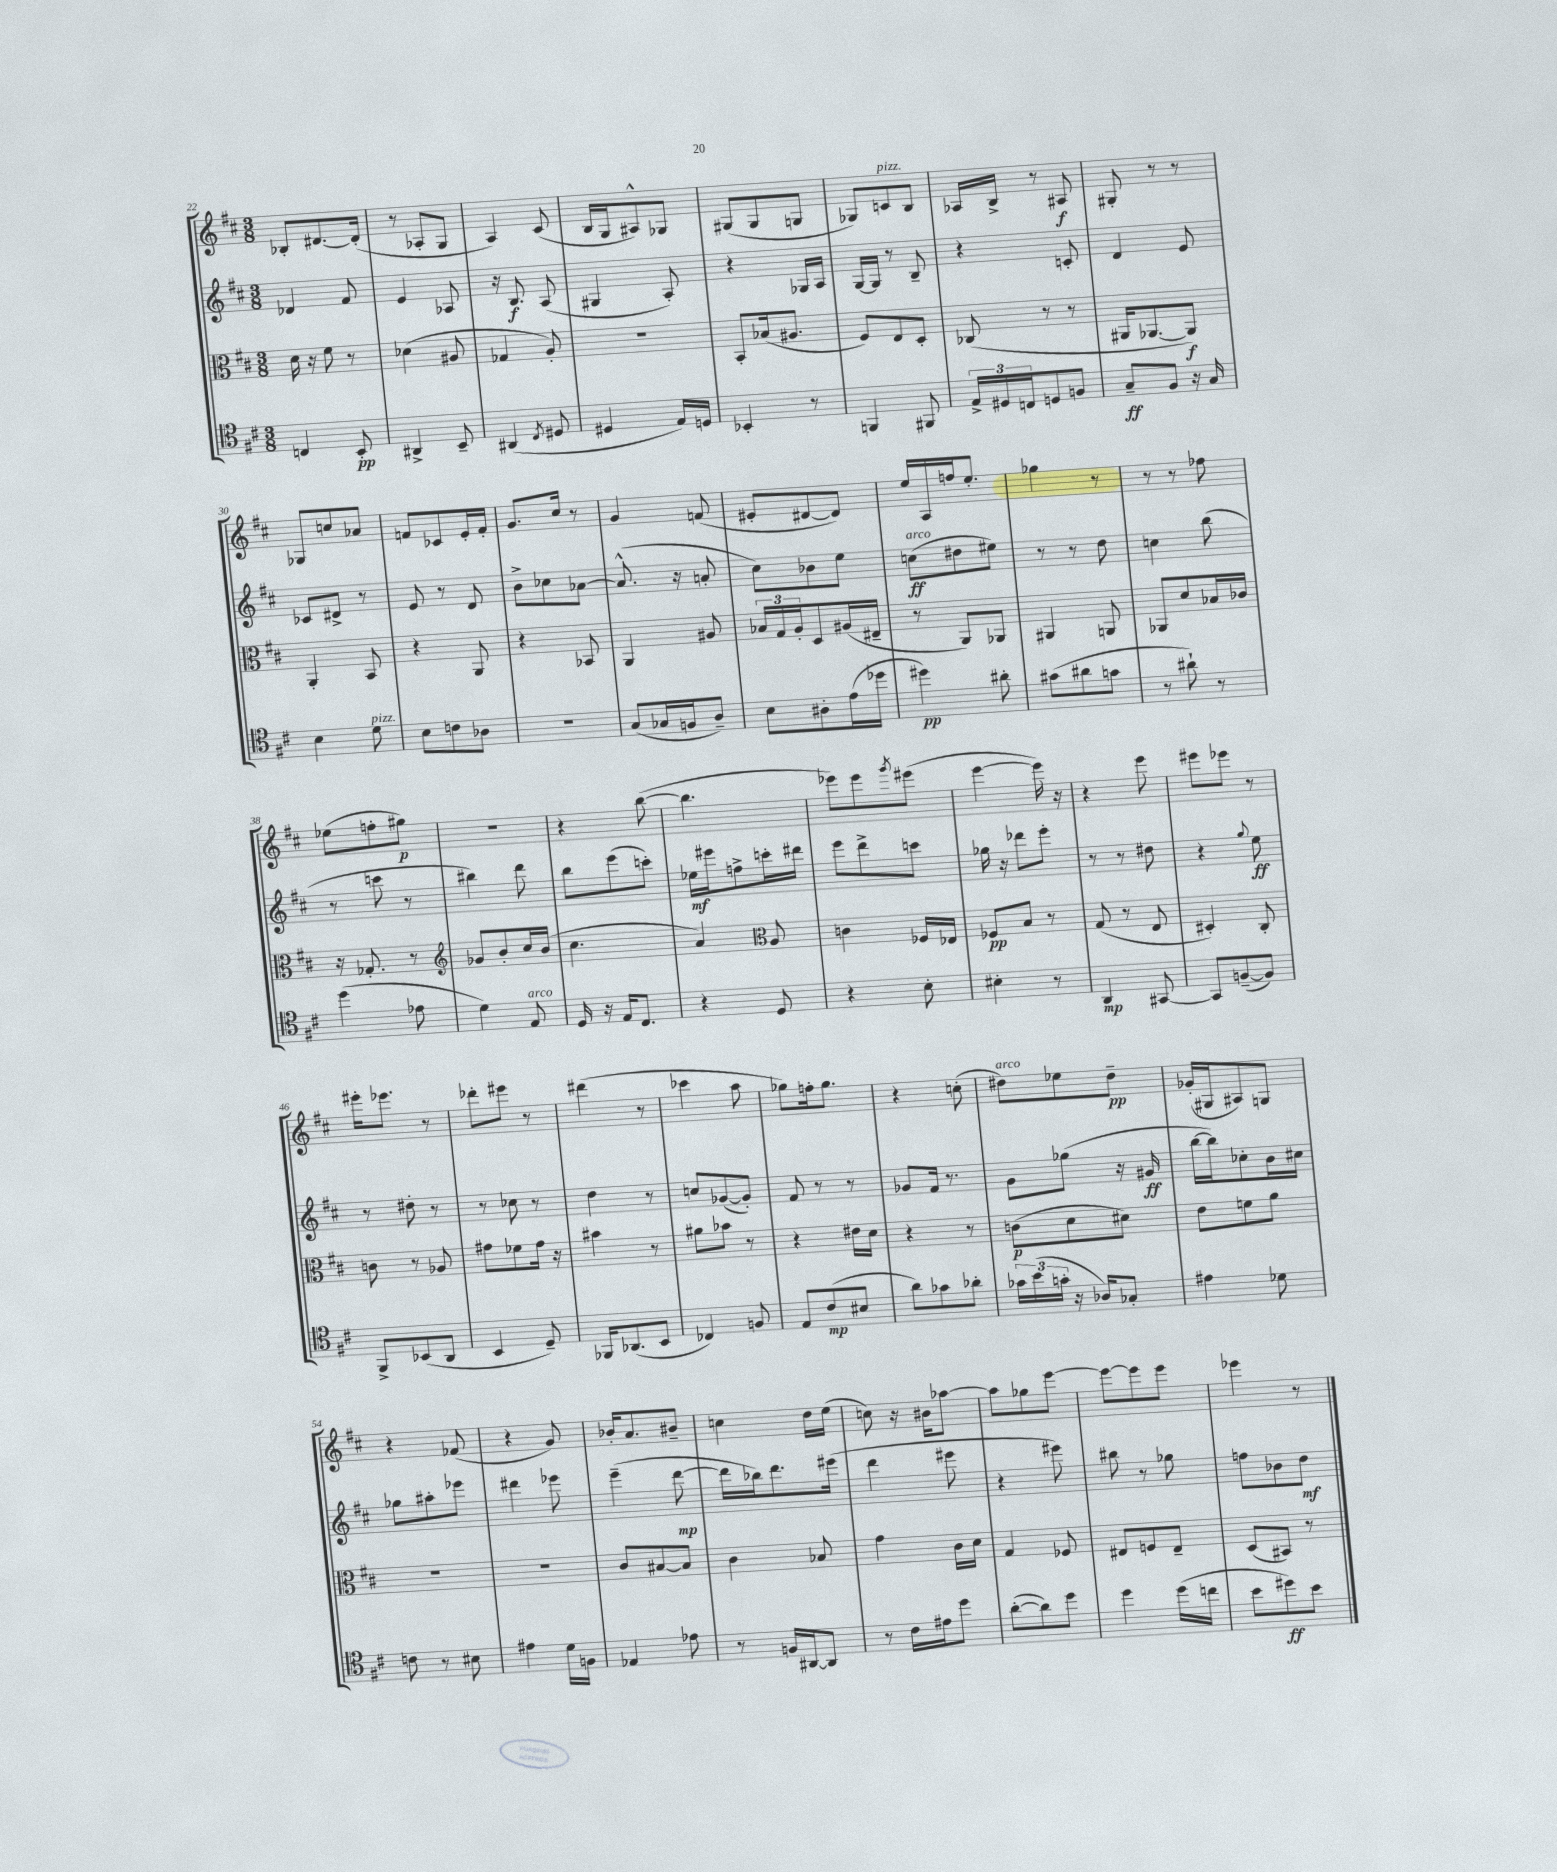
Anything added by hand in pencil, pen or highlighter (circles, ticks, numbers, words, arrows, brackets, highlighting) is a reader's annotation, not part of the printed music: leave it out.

**kern	**dynam	**kern	**dynam	**kern	**dynam	**kern	**dynam
*part4	*part4	*part3	*part3	*part2	*part2	*part1	*part1
*staff4	*staff4	*staff3	*staff3	*staff2	*staff2	*staff1	*staff1
*clefC4	*	*clefC3	*	*clefG2	*	*clefG2	*
*k[f#c#]	*	*k[f#c#]	*	*k[f#c#]	*	*k[f#c#]	*
*M3/8	*	*M3/8	*	*M3/8	*	*M3/8	*
=22	=22	=22	=22	=22	=22	=22	=22
4Cn/	.	16d\	.	4d-X/	.	8B-X'/L	.
.	.	16r	.	.	.	.	.
.	.	8f#\	.	.	.	[8.d#X/	.
8BB'/	pp	8r	.	8f#/	.	.	.
.	.	.	.	.	.	(16d#'/Jk]	.
=23	=23	=23	=23	=23	=23	=23	=23
4AA#X^/	.	(4d-X\	.	4e/	.	8r	.
.	.	.	.	.	.	8A-X'/L	.
8BB~/	.	8A#X/	.	8A-X/	.	8G/J	.
=24	=24	=24	=24	=24	=24	=24	=24
(4AA#X/	.	4G-X/	.	16r	.	4A/)	.
.	.	.	.	8.B/	f	.	.
8qC#/	.	.	.	.	.	.	.
8D#X/	.	8A'/)	.	(8A/	.	(8c#/	.
=25	=25	=25	=25	=25	=25	=25	=25
4D#X/	.	4.r	.	4G#X/	.	16B/LL	.
.	.	.	.	.	.	16G/J	.
.	.	.	.	.	.	8A#X^^/)	.
16E/LL)	.	.	.	8A'/)	.	8G-X/J	.
16Dn/JJ	.	.	.	.	.	.	.
=26	=26	=26	=26	=26	=26	=26	=26
4BB-X'/	.	8BB'/L	.	4r	.	(8G#X/L	.
.	.	(16B-X/k	.	.	.	8G#/	.
.	.	8.A#X/J	.	.	.	.	.
8r	.	.	.	16G-X/LL	.	8Gn/J	.
.	.	.	.	16A/JJ	.	.	.
=27	=27	=27	=27	=27	=27	=27	=27
4FFn/	.	8F#/L)	.	[16G/LL	.	8G-X/L)	.
.	.	.	.	16G/JJ]	.	.	.
!	!	!	!	!	!	!LO:TX:a:i:t=pizz.	!
.	.	8E/	.	8r	.	8cn/	.
8FF#X/	.	8D'/J	.	8B~/	.	8B/J	.
=28	=28	=28	=28	=28	=28	=28	=28
24E^/LL	.	(8C-X/	.	4r	.	16A-X/LL	.
24D#X/	.	.	.	.	.	.	.
.	.	.	.	.	.	16B^/JJ	.
24Cn/J	.	.	.	.	.	.	.
8Dn/	.	8r	.	.	.	8r	.
8Fn/J	.	8r	.	8cn'/	.	8A#X/	f
=29	=29	=29	=29	=29	=29	=29	=29
8G~/L	ff	16AA#X/KL	.	4d/	.	8G#X'/	.
.	.	[8.AA-X/	.	.	.	.	.
8F#/J	.	.	.	.	.	8r	.
16r	.	8AA-/J])	f	8e/	.	8r	.
16G/	.	.	.	.	.	.	.
!!LO:LB:g=z
=30	=30	=30	=30	=30	=30	=30	=30
4B\	.	4AA'/	.	8c-X/L	.	8G-X/L	.
.	.	.	.	8d#X^/J	.	8ccn/	.
!LO:TX:a:i:t=pizz.	!	!	!	!	!	!	!
8d\	.	8BB/	.	8r	.	8a-X/J	.
=31	=31	=31	=31	=31	=31	=31	=31
8B\L	.	4r	.	8e/	.	8fn/L	.
8cn\	.	.	.	8r	.	8c-X/	.
8A-X\J	.	8AA/	.	8d/	.	16e'/L	.
.	.	.	.	.	.	16f'/JJ	.
=32	=32	=32	=32	=32	=32	=32	=32
4.r	.	4r	.	8b^\L	.	8.g/L	.
.	.	.	.	8cc-X\	.	.	.
.	.	.	.	.	.	16cc#/Jk	.
.	.	8BB-X/	.	[8a-X\J	.	8r	.
=33	=33	=33	=33	=33	=33	=33	=33
(8G/L	.	4AA/	.	(8.a-^^/]	.	4g/	.
16G-X/L	.	.	.	.	.	.	.
16Fn/J	.	.	.	16r	.	.	.
8A~/J)	.	8A#X/	.	8an'/	.	(8fn/	.
=34	=34	=34	=34	=34	=34	=34	=34
8B\L	.	24B-X/LL	.	8cc#\L)	.	8e#X'/L	.
.	.	24G/	.	.	.	.	.
.	.	24A'/J	.	.	.	.	.
8A#X'\	.	8D/	.	8b-X\	.	[8d#X/	.
(16e\L	.	(16A#X/L	.	8ee\J	.	8d#/J])	.
16dd-X\JJ	.	16E#X~/JJ	.	.	.	.	.
=35	=35	=35	=35	=35	=35	=35	=35
!	!	!	!	!LO:TX:a:i:t=arco	!	!	!
4dd#X\)	pp	8r	.	(8ccn\L	ff	16ee/LL	.
.	.	.	.	.	.	16A/	.
.	.	8AA/L)	.	8dd#X\	.	16ffn/J	.
.	.	.	.	.	.	8.ee'/J	.
8a#X'\	.	8AA-X/J	.	8ee#X\J)	.	.	.
=36	=36	=36	=36	=36	=36	=36	=36
(8g#X\L	.	4AA#X/	.	8r	.	4gg-X\	.
8a#X\	.	.	.	8r	.	.	.
8gn\J	.	8AAn/	.	8dd\	.	8r	.
=37	=37	=37	=37	=37	=37	=37	=37
8r	.	8AA-X/L	.	4ccn\	.	8r	.
8a#X`\)	.	8d/	.	.	.	8r	.
8r	.	16B-X/L	.	(8bb\	.	8ff-X\	.
.	.	16c-X/JJ	.	.	.	.	.
!!LO:LB:g=z
=38	=38	=38	=38	=38	=38	=38	=38
(4dd\	.	16r	.	8r	.	(8ee-X\L	.
.	.	8.G-X'/	.	.	.	.	.
.	.	.	.	8cccn\	.	8ffn'\	.
8e-X\	.	8r	.	8r	.	8gg#X\J)	p
=39	=39	=39	=39	=39	=39	=39	=39
*	*	*clefG2	*	*	*	*	*
4d\)	.	8g-X/L	.	4bb#X\)	.	4.r	.
.	.	8b'/	.	.	.	.	.
!LO:TX:a:i:t=arco	!	!	!	!	!	!	!
8E/	.	16cc#/L	.	8ddd\	.	.	.
.	.	(16b/JJ	.	.	.	.	.
=40	=40	=40	=40	=40	=40	=40	=40
16D/	.	4.cc#\	.	8bb\L	.	4r	.
16r	.	.	.	.	.	.	.
16E/KL	.	.	.	(8eee\	.	.	.
8.C#/J	.	.	.	.	.	.	.
.	.	.	.	8cccn'\J)	.	([8bb\	.
=41	=41	=41	=41	=41	=41	=41	=41
4r	.	4a/)	.	16ee-X\LL	mf	4.bb\]	.
.	.	.	.	16eee#X\J	.	.	.
.	.	.	.	8ffn^\	.	.	.
*	*	*clefC3	*	*	*	*	*
8D/	.	8A/	.	16cccn'\L	.	.	.
.	.	.	.	16ddd#X\JJ	.	.	.
=42	=42	=42	=42	=42	=42	=42	=42
4r	.	4cn\	.	8eee\L	.	8eee-X\L)	.
.	.	.	.	8ddd^\	.	8eee-\	.
.	.	.	.	.	.	8qggg/	.
8B'\	.	16F-X/LL	.	8cccn\J	.	(8eee#X\J	.
.	.	16E-X/JJ	.	.	.	.	.
=43	=43	=43	=43	=43	=43	=43	=43
4B#X'\	.	8F-X/L	pp	16gg-X\	.	[4eee\	.
.	.	.	.	16r	.	.	.
.	.	8B/J	.	8ddd-X\L	.	.	.
8r	.	8r	.	8eee'\J	.	16eee\])	.
.	.	.	.	.	.	16r	.
=44	=44	=44	=44	=44	=44	=44	=44
4AA/	mp	(8G/	.	8r	.	4r	.
.	.	8r	.	8r	.	.	.
[8GG#X/	.	8E/	.	8dd#X\	.	8eee\	.
=45	=45	=45	=45	=45	=45	=45	=45
8GG#/L]	.	4D#X'/)	.	4r	.	8eee#X\L	.
([8Fn~/	.	.	.	.	.	8eee-X\J	.
.	.	.	.	8qqgg/	.	.	.
8F/J])	.	8C#'/	.	8ee\	ff	8r	.
!!LO:LB:g=z
=46	=46	=46	=46	=46	=46	=46	=46
8FF#^/L	.	8cn\	.	8r	.	16eee#X'\KL	.
.	.	.	.	.	.	8.eee-X\J	.
(8BB-X/	.	8r	.	8dd#X'\	.	.	.
8AA/J	.	8A-X/	.	8r	.	8r	.
=47	=47	=47	=47	=47	=47	=47	=47
4BB/	.	8g#X\L	.	8r	.	8ddd-X'\L	.
.	.	8f-X\	.	8cc-X\	.	8eee#X\J	.
8D~/)	.	16g#\Jk	.	8r	.	8r	.
.	.	16r	.	.	.	.	.
=48	=48	=48	=48	=48	=48	=48	=48
16FF-X/KL	.	4b#X\	.	4dd\	.	(4ddd#X\	.
(8.AA-X/	.	.	.	.	.	.	.
8BB/J	.	8r	.	8r	.	8r	.
=49	=49	=49	=49	=49	=49	=49	=49
4C-X/)	.	8a#X\L	.	8ccn/L	.	4ccc-X\	.
.	.	8b-X\J	.	([8g-X/	.	.	.
8Fn/	.	8r	.	8g-'/J])	.	8aa\	.
=50	=50	=50	=50	=50	=50	=50	=50
8E/L	.	4r	.	8f#/	.	8gg-X\L)	.
(8c#/	mp	.	.	8r	.	16ffn'\k	.
.	.	.	.	.	.	8.gg-\J	.
8B#X/J	.	16e#X\LL	.	8r	.	.	.
.	.	16d\JJ	.	.	.	.	.
=51	=51	=51	=51	=51	=51	=51	=51
8a\L)	.	4r	.	8g-X/L	.	4r	.
8g-X\	.	.	.	16f#/Jk	.	.	.
.	.	.	.	8.r	.	.	.
8a-X'\J	.	8r	.	.	.	(8ccn'\	.
=52	=52	=52	=52	=52	=52	=52	=52
!	!	!	!	!	!	!LO:TX:a:i:t=arco	!
24g-X\LL	.	(8cn\L	p	8g\L	.	8dd#X\L)	.
(24b\	.	.	.	.	.	.	.
24gn'\JJ	.	.	.	.	.	.	.
16r	.	8d\	.	(8gg-X\J	.	8ee-X\	.
16A-X/KL)	.	.	.	.	.	.	.
8G-X'/J	.	8d#X\J)	.	16r	.	8dd#~\J	pp
.	.	.	.	16g#X/	ff	.	.
=53	=53	=53	=53	=53	=53	=53	=53
4e#X\	.	8e\L	.	[16bb\LL	.	(16g-X'/LL	.
.	.	.	.	16bb\J])	.	16G#X/J	.
.	.	8fn\	.	8cc-X'\	.	8A#X/)	.
8d-X\	.	8a\J	.	16b\L	.	8Gn/J	.
.	.	.	.	16cc#X\JJ	.	.	.
!!LO:LB:g=z
=54	=54	=54	=54	=54	=54	=54	=54
8cn\	.	4.r	.	8gg-X\L	.	4r	.
8r	.	.	.	8aa#X'\	.	.	.
8B#X\	.	.	.	8eee-X\J	.	(8f-X/	.
=55	=55	=55	=55	=55	=55	=55	=55
4e#X\	.	4.r	.	4ddd#X\	.	4r	.
16d\LL	.	.	.	8eee-X\	.	8g/)	.
16Fn\JJ	.	.	.	.	.	.	.
=56	=56	=56	=56	=56	=56	=56	=56
4E-X/	.	8c#/L	.	(4eee~\	.	16b-X'/KL	.
.	.	.	.	.	.	8.a/	.
.	.	[8B#X/	.	.	.	.	.
8e-X\	.	8B#/J]	.	[8ddd\	mp	8b#X~/J	.
=57	=57	=57	=57	=57	=57	=57	=57
8r	.	4c#\	.	16ddd\LL]	.	4ccn\	.
.	.	.	.	16bb-X\J)	.	.	.
16Fn/LL	.	.	.	8.ddd\	.	.	.
[16AA#X/J	.	.	.	.	.	.	.
8AA#/J]	.	8B-X/	.	.	.	16dd\LL	.
.	.	.	.	(16eee#X\Jk	.	(16ee\JJ	.
=58	=58	=58	=58	=58	=58	=58	=58
8r	.	4g\	.	4ddd\	.	8ccn\)	.
16c#\LL	.	.	.	.	.	16r	.
16e#X\J	.	.	.	.	.	16b#X\KL	.
8dd\J	.	16c#\LL	.	8eee#X\	.	[8aa-X\J	.
.	.	16d\JJ	.	.	.	.	.
=59	=59	=59	=59	=59	=59	=59	=59
([8a'\L	.	4G/	.	4r	.	8aa-\L]	.
8a\])	.	.	.	.	.	8gg-X\	.
8dd\J	.	8F-X/	.	8eee#X\)	.	[8eee\J	.
=60	=60	=60	=60	=60	=60	=60	=60
4dd\	.	8E#X/L	.	8bb#X\	.	8eee\L_	.
.	.	8Fn/	.	8r	.	8eee\]	.
(16dd\LL	.	8E#~/J	.	8gg-X\	.	8eee\J	.
16ccn\JJ	.	.	.	.	.	.	.
=61	=61	=61	=61	=61	=61	=61	=61
8b\L	.	(8D/L	.	8ffn\L	.	4eee-X\	.
8dd#X\)	ff	8BB#X/J)	.	8b-X\	.	.	.
8b\J	.	8r	.	8dd\J	mf	8r	.
==	==	==	==	==	==	==	==
*-	*-	*-	*-	*-	*-	*-	*-
